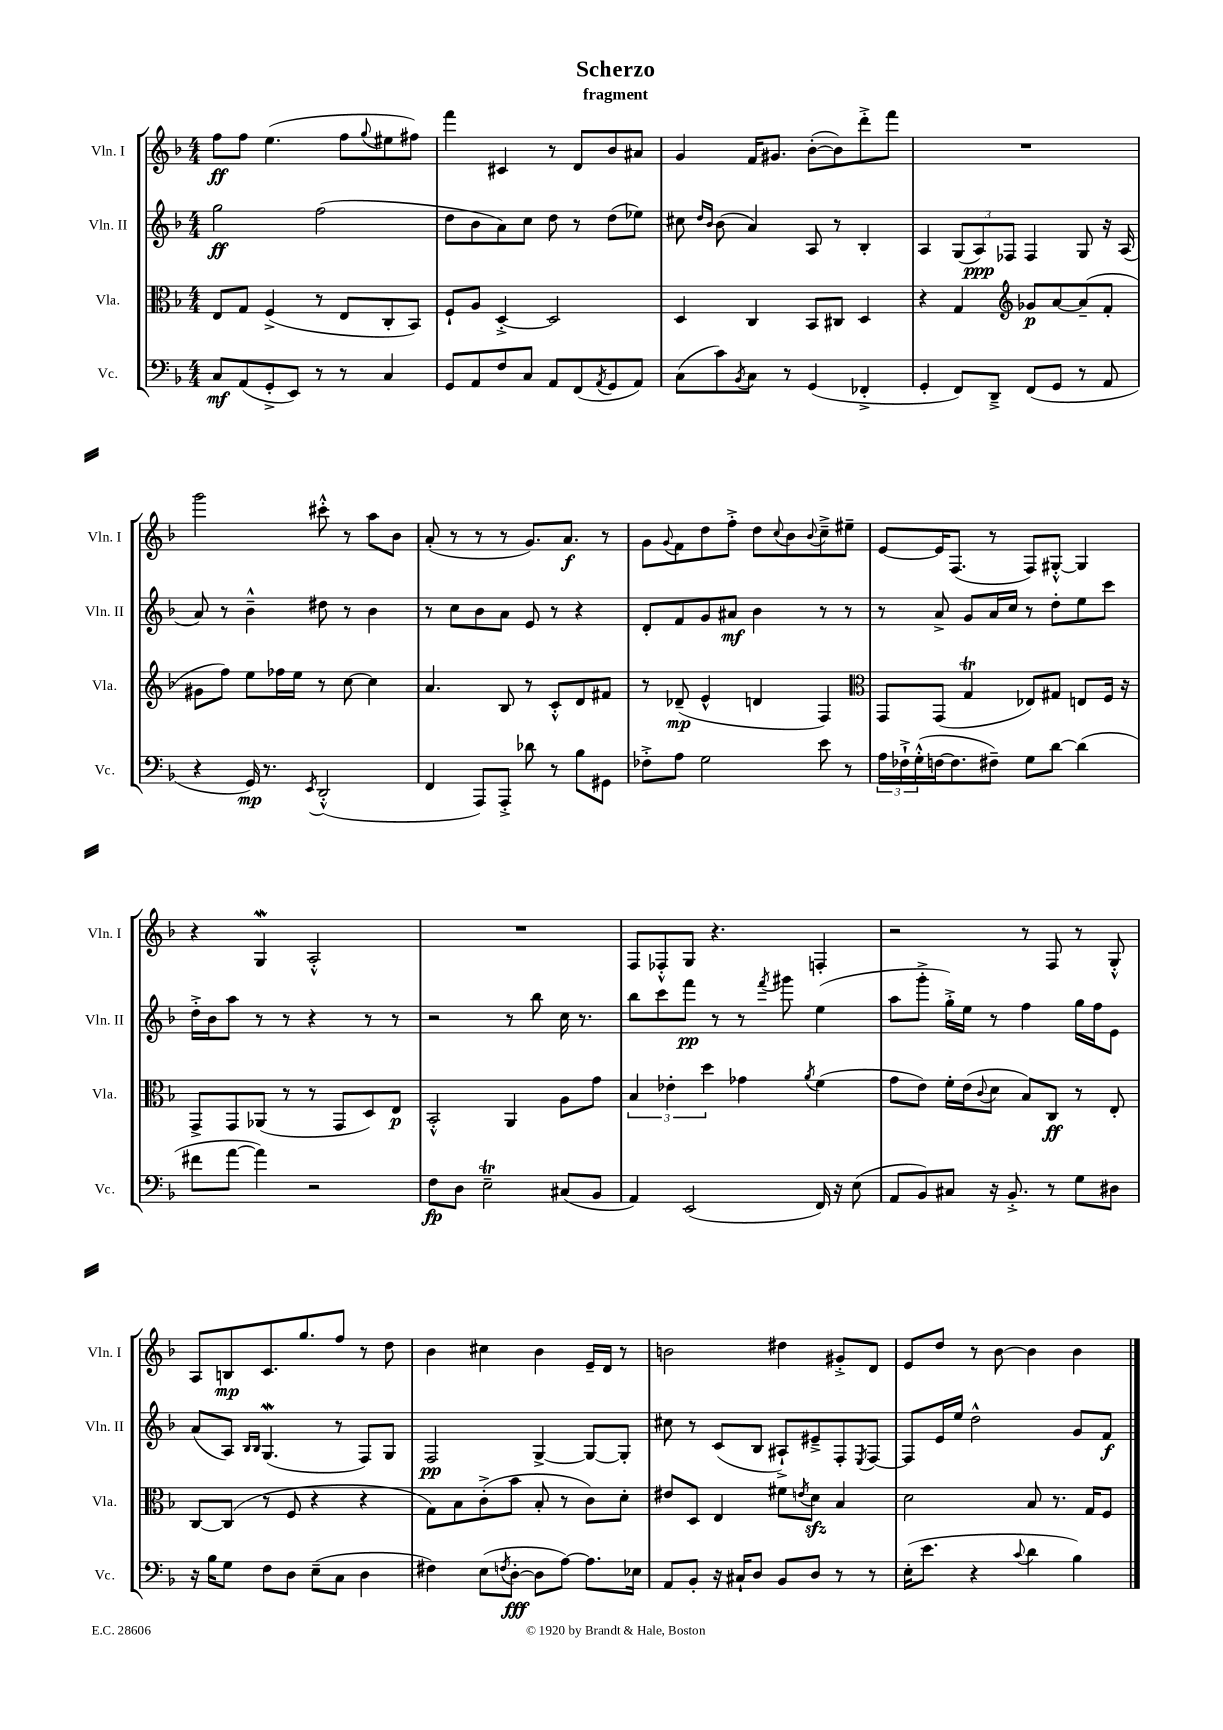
\header { title = "Scherzo" subtitle = "fragment" }
<<
\new StaffGroup <<
\new Staff = "s0" \with { instrumentName = "Vln. I" shortInstrumentName = "Vln. I" } {
    \clef treble \key f \major \numericTimeSignature \time 4/4
    f''8\ff f''8 e''4.( f''8 \appoggiatura { g''8 } eis''8 fis''8) |
    f'''4 cis'4 r8 d'8 bes'8 ais'8 |
    g'4 f'16 gis'8. bes'8~-.( bes'8) d'''8-.-> f'''8 |
    R1 |
    g'''2 cis'''8-.-^ r8 a''8 bes'8 |
    a'8-.( r8 r8 r8 g'8.) a'8.\f r8 |
    g'8 \appoggiatura { g'8 } f'8 d''8 f''8-.-> d''8 \appoggiatura { c''8 } bes'8 \appoggiatura { bes'8 } c''8---> eis''8-- |
    e'8~ e'16 f8.( r8 f8) gis8~-.-^ gis4 |
    r4 g4\mordent a2-.-^ |
    R1 |
    f8 fes8-.-^ g8 r4. f4-. |
    r2 r8 f8 r8 g8-.-^ |
    a8 b8\mp c'8. g''8. f''8 r8 d''8 |
    bes'4 cis''4 bes'4 e'16-- d'16 r8 |
    b'2 dis''4 gis'8-.-> d'8 |
    e'8 d''8 r8 bes'8~ bes'4 bes'4 \bar "|." |
}
\new Staff = "s1" \with { instrumentName = "Vln. II" shortInstrumentName = "Vln. II" } {
    \clef treble \key f \major \numericTimeSignature \time 4/4
    g''2\ff f''2( |
    d''8 bes'8 a'8) c''8 d''8 r8 d''8( ees''8) |
    cis''8 \grace { d''16 bes'16 } bes'8( a'4) a8 r8 bes4-. |
    a4 \tuplet 3/2 { g8( a8\ppp) fes8 } fes4 g8 r16 a16( |
    a'8) r8 bes'4---^ dis''8 r8 bes'4 |
    r8 c''8 bes'8 a'8 e'8 r8 r4 |
    d'8-. f'8 g'8 ais'8\mf bes'4 r8 r8 |
    r8 a'8-> g'8 a'16 c''16 r8 d''8-. e''8 c'''8 |
    d''16-.-> bes'16 a''8 r8 r8 r4 r8 r8 |
    r2 r8 bes''8 c''16 r8. |
    bes''8 c'''8 f'''8\pp r8 r8 \acciaccatura { f'''8 } gis'''8 e''4( |
    a''8 g'''8-.-> g''16-.->) e''16 r8 f''4 g''16 f''16 e'8 |
    a'8( a8) \grace { bes16 bes16 } g4.\mordent( r8 f8) g8 |
    f2\pp g4~-> g8~ g8-. |
    cis''8 r8 c'8( bes8 ais8-!->) eis'8---> f8-. \acciaccatura { e8 } f8~ |
    f8 e'16 e''16 d''2-^ g'8 f'8\f \bar "|." |
}
\new Staff = "s2" \with { instrumentName = "Vla." shortInstrumentName = "Vla." } {
    \clef alto \key f \major \numericTimeSignature \time 4/4
    e8 g8 f4->( r8 e8 c8-. bes,8) |
    f8-! a8 d4~-.-> d2 |
    d4 c4 bes,8 cis8 d4 |
    r4 g4 \clef treble ges'8\p a'8~ a'8--( f'8-. |
    gis'8 f''8) e''8 fes''16 e''16 r8 c''8~ c''4 |
    a'4. bes8 r8 c'8-.-^ d'8 fis'8 |
    r8 des'8--\mp( e'4-^ d'4 f4) |
    \clef alto g,8 g,8( g4\trill ees8) gis8 e8 f16 r16 |
    g,8-> g,8 aes,8( r8 r8 g,8 d8) e8\p |
    bes,2-.-^ a,4 a8 g'8 |
    \tuplet 3/2 { bes4 ees'4-. d''4 } ges'4 \acciaccatura { a'8 } f'4( |
    g'8 e'8) f'16-. e'16( \appoggiatura { c'8 } d'8 bes8) c8\ff r8 e8-. |
    c8~ c8( r8 f8 r4 r4 |
    g8) bes8 c'8-.->( bes'8 bes8-. r8 c'8) d'8-. |
    eis'8 d8 e4 fis'8 \acciaccatura { e'8 } d'8\sfz bes4 |
    d'2 bes8 r8. g16 f8 \bar "|." |
}
\new Staff = "s3" \with { instrumentName = "Vc." shortInstrumentName = "Vc." } {
    \clef bass \key f \major \numericTimeSignature \time 4/4
    c8\mf a,8( g,8-.-> e,8) r8 r8 c4 |
    g,8 a,8 f8 c8 a,8 f,8( \acciaccatura { a,8 } g,8 a,8) |
    c8( c'8) \acciaccatura { bes,8 } c8 r8 g,4( fes,4-.-> |
    g,4-. f,8) d,8---> f,8( g,8 r8 a,8 |
    r4 g,16\mp) r8. \acciaccatura { e,8 } d,2-.-^( |
    f,4 a,,8) a,,8-.-> des'8 r8 bes8 gis,8 |
    fes8-.-> a8 g2 e'8 r8 |
    \tuplet 3/2 { a16 fes16-!-> g16-.-^( } f16~ f8. fis8--) g8 d'8~ d'4( |
    fis'8 a'8~ a'4) r2 |
    f8\fp d8 e2--\trill cis8( bes,8 |
    a,4) e,2( f,16) r16 e8( |
    a,8 bes,8) cis8 r16 bes,8.-.-> r8 g8 dis8 |
    r16 bes16 g8 f8 d8 e8--( c8 d4 |
    fis4) e8( \acciaccatura { f8 } d8~-.\fff d8 a8~) a8. ees16 |
    a,8 bes,8-. r16 cis16-! d8 bes,8 d8 r8 r8 |
    e16-.( e'8. r4 \appoggiatura { c'8 } d'4 bes4) \bar "|." |
}
>>
>>
\layout { \context { \Score \remove "Bar_number_engraver" } }
